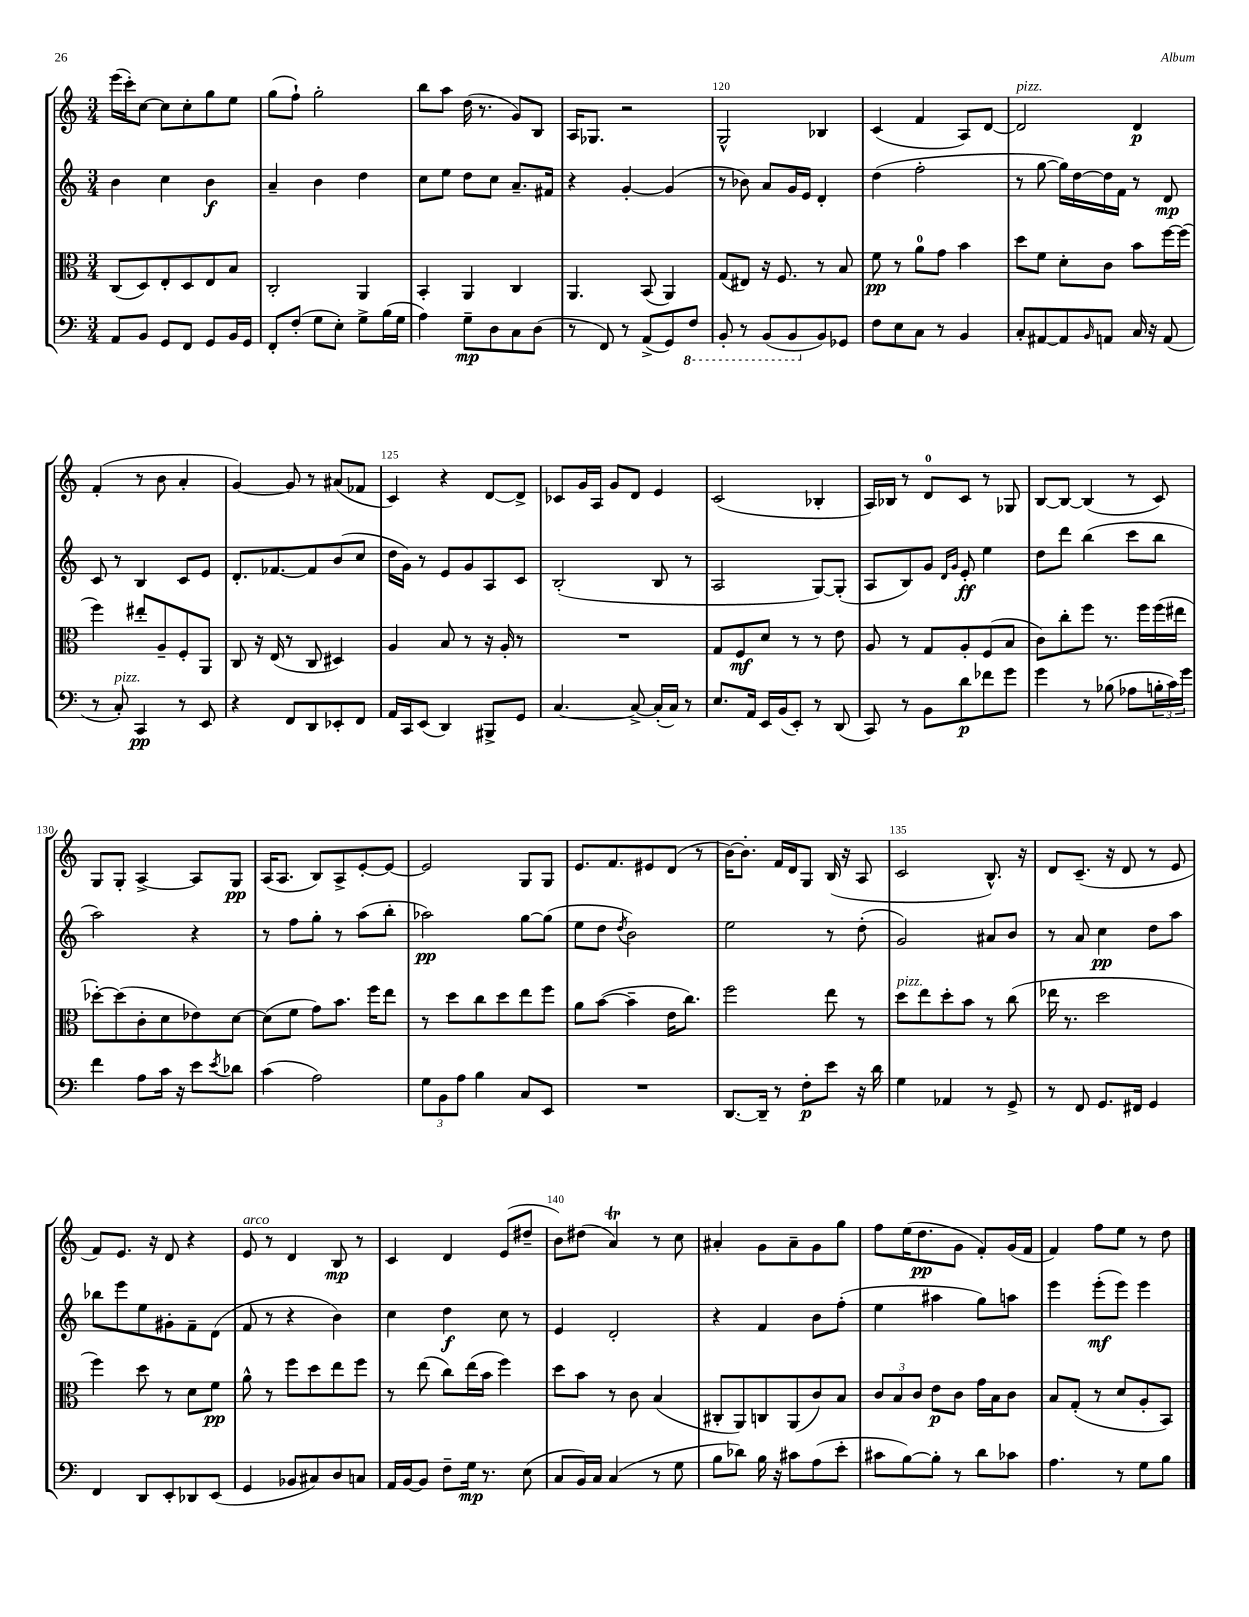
<<
\new StaffGroup <<
\new Staff = "s0" {
    \clef treble \key c \major \numericTimeSignature \time 3/4
    e'''16( c'''16-.) c''8~ c''8 c''8-. g''8 e''8 |
    g''8( f''8-!) g''2-. |
    b''8 a''8 d''16( r8. g'8) b8 |
    a16 ges8. r2 |
    g2-^ bes4 |
    c'4( f'4 a8) d'8~ |
    d'2^\markup { \italic "pizz." } d'4\p |
    f'4-.( r8 b'8 a'4-. |
    g'4~) g'8 r8 ais'8( fes'8 |
    c'4) r4 d'8~ d'8-> |
    ces'8 g'16 a16 g'8 d'8 e'4 |
    c'2( bes4-. |
    a16) bes16 r8 d'8-0 c'8 r8 ges8 |
    b8~ b8~ b4( r8 c'8) |
    g8 g8-. a4~-> a8 g8\pp |
    a16( a8. b8) a8-> e'8~-. e'8~ |
    e'2 g8 g8 |
    e'8. f'8. eis'8 d'8( r8 |
    b'16~) b'8.-. f'16 d'16 g8 b16( r16 a8 |
    c'2 b8.-^) r16 |
    d'8 c'8.--( r16 d'8 r8 e'8 |
    f'8) e'8. r16 d'8 r4 |
    e'8^\markup { \italic "arco" } r8 d'4 b8\mp r8 |
    c'4 d'4 e'8( dis''8-- |
    b'8) dis''8( a'4\trill) r8 c''8 |
    ais'4-. g'8 ais'8-- g'8 g''8 |
    f''8 e''16( d''8.\pp g'8 f'8-.) g'16( f'16 |
    f'4) f''8 e''8 r8 d''8 \bar "|." |
}
\new Staff = "s1" {
    \clef treble \key c \major \numericTimeSignature \time 3/4
    b'4 c''4 b'4\f |
    a'4-- b'4 d''4 |
    c''8 e''8 d''8 c''8 a'8.-- fis'16 |
    r4 g'4~-. g'4( |
    r8 bes'8) a'8 g'16 e'16 d'4-. |
    d''4( f''2-. |
    r8 g''8~ g''16) d''16~ d''16 f'16 r8 d'8\mp |
    c'8 r8 b4 c'8 e'8 |
    d'8.-. fes'8.~ fes'8 b'8( c''8 |
    d''16 g'16) r8 e'8 g'8 a8 c'8 |
    b2-.( b8 r8 |
    a2 g8~) g8-.( |
    a8 b8) g'8 \grace { d'16 g'16 } e'8-.\ff e''4 |
    d''8 d'''8 b''4( c'''8 b''8 |
    a''2) r4 |
    r8 f''8 g''8-. r8 a''8( b''8-. |
    aes''2\pp) g''8~ g''8( |
    e''8 d''8 \acciaccatura { d''8 } b'2) |
    e''2 r8 d''8-.( |
    g'2) ais'8 b'8 |
    r8 a'8 c''4\pp d''8 a''8 |
    bes''8 e'''8 e''8 gis'8-. f'8-- d'8( |
    f'8 r8 r4 b'4) |
    c''4 d''4\f c''8 r8 |
    e'4 d'2-. |
    r4 f'4 b'8 f''8-.( |
    e''4 ais''4 g''8) a''8 |
    e'''4 e'''8-.\mf( e'''8) e'''4 \bar "|." |
}
\new Staff = "s2" {
    \clef alto \key c \major \numericTimeSignature \time 3/4
    c8( d8) e8-. d8 e8 b8 |
    c2-. a,4 |
    b,4-. a,4 c4 |
    a,4. b,8( a,4) |
    g8( eis8) r16 f8. r8 b8 |
    f'8\pp r8 a'8-0 g'8 b'4 |
    d''8 f'8 d'8-. c'8 b'8 f''16~ f''16( |
    f''4) eis''8-. a8-- f8-. a,8 |
    c8 r16 e16( r8 c8 dis4) |
    a4 b8 r8 r16 a16-. r8 |
    R2. |
    g8 f8\mf d'8 r8 r8 e'8 |
    a8 r8 g8 a8-. f8( b8 |
    c'8) c''8-. f''8 r8. f''16 f''16( eis''16 |
    des''8~-.) des''8( c'8-. d'8 ees'8) d'8~ |
    d'8( f'8 g'8) b'8. f''16 e''8 |
    r8 d''8 c''8 d''8 e''8 f''8 |
    a'8 b'8~( b'4-- e'16 c''8.) |
    f''2 e''8 r8 |
    d''8^\markup { \italic "pizz." } e''8 d''8-. b'8 r8 c''8( |
    ees''16 r8. d''2 |
    f''4) d''8 r8 d'8 f'8\pp |
    a'8-^ r8 f''8 d''8 e''8 f''8 |
    r8 e''8( c''8) e''16( b'16 f''4) |
    d''8 b'8 r8 c'8 b4( |
    cis8-. a,8) c8 a,8( c'8) b8 |
    \tuplet 3/2 { c'8 b8 c'8 } e'8\p c'8 g'16 b16 c'8 |
    b8 g8-.( r8 d'8 a8-. b,8) \bar "|." |
}
\new Staff = "s3" {
    \clef bass \key c \major \numericTimeSignature \time 3/4
    a,8 b,8 g,8 f,8 g,8 b,16 g,16 |
    f,8-. f8-.( g8 e8-.) g8-> b16( g16 |
    a4) g8--\mp d8 c8 d8( |
    r8 f,8) r8 a,8->( g,8) \ottava #-1 f,8 |
    b,,8-. r8 b,,8( b,,8 \ottava #0 b,8) ges,8 |
    f8 e8 c8 r8 b,4 |
    c8-. ais,8~ ais,8 \grace { b,16 } a,8 c16 r16 a,8( |
    r8 c8-.^\markup { \italic "pizz." }) c,4\pp r8 e,8 |
    r4 f,8 d,8 ees,8-. f,8 |
    a,16 c,16 e,8( d,4) bis,,8-> g,8 |
    c4.~ c8~-> c16-.( c16) r8 |
    e8. a,16 e,16 b,16( e,8-.) r8 d,8( |
    c,8) r8 b,8 d'8\p fes'8 g'8 |
    g'4 r8 bes8( aes8 \tuplet 3/2 { b16-. c'16) g'16 } |
    f'4 a8 c'16 r16 e'8 \acciaccatura { e'8 } des'8 |
    c'4( a2) |
    \tuplet 3/2 { g8 b,8 a8 } b4 c8 e,8 |
    R2. |
    d,8.~ d,16-- r8 f8-.\p e'8 r16 d'16 |
    g4 aes,4 r8 g,8-> |
    r8 f,8 g,8. fis,16 g,4 |
    f,4 d,8 e,8-. des,8 e,8( |
    g,4 bes,8 cis8) d8 c8 |
    a,16 b,16~ b,8 f8-- g16\mp r8. e8( |
    c8 b,16) c16 c4( r8 g8 |
    b8 des'8) b16 r16 cis'8 a8( e'8-. |
    cis'8 b8~) b8-. r8 d'8 ces'8 |
    a4. r8 g8 b8 \bar "|." |
}
>>
>>
\layout { \context { \Score currentBarNumber = #116 \override BarNumber.break-visibility = ##(#f #t #t) barNumberVisibility = #(every-nth-bar-number-visible 5) } }
